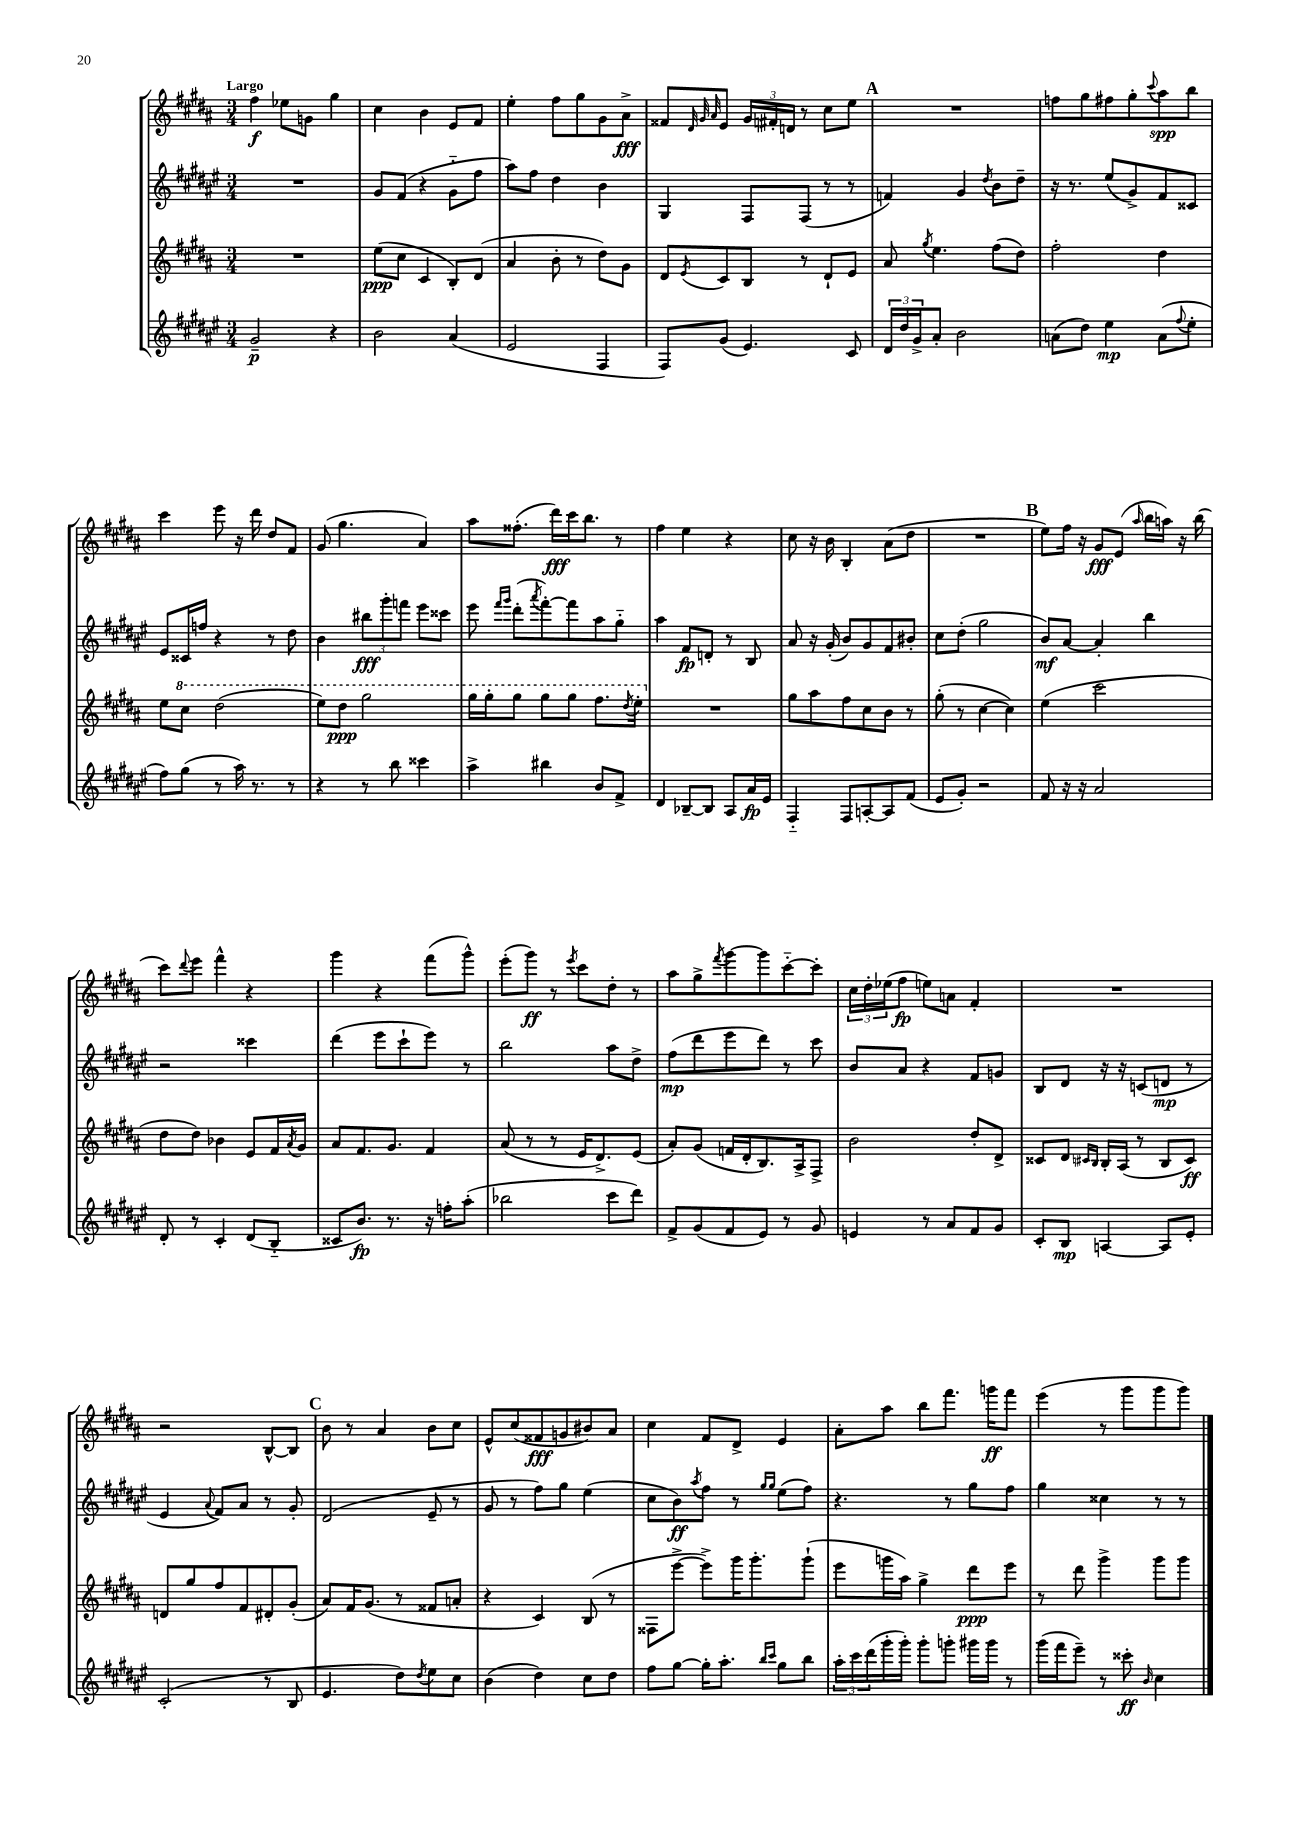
<<
\new StaffGroup <<
\new Staff = "s0" {
    \clef treble \key b \major \numericTimeSignature \time 3/4 \tempo "Largo"
    fis''4\f ees''8 g'8 gis''4 |
    cis''4 b'4 e'8 fis'8 |
    e''4-. fis''8 gis''8 gis'8 ais'8->\fff |
    fisis'8 \grace { dis'32 gis'32 ais'32 } e'8 \tuplet 3/2 { gis'16 fis'16-. d'16 } r8 cis''8 e''8 |
    \mark \markup { \bold "A" } R2. |
    f''8 gis''8 fis''8 gis''8-. \appoggiatura { cis'''8 } ais''8\spp b''8 |
    cis'''4 e'''8 r16 dis'''16 dis''8 fis'8 |
    gis'8( gis''4. ais'4) |
    ais''8 fisis''8.-.( dis'''16\fff) cis'''16 b''8. r8 |
    fis''4 e''4 r4 |
    cis''8 r16 b'16 b4-. ais'8( dis''8 |
    R2. |
    \mark \markup { \bold "B" } e''8) fis''16 r16 gis'8\fff e'8( \grace { ais''16 } b''16 a''16) r16 b''16( |
    cis'''8) \appoggiatura { dis'''8 } e'''8 fis'''4-^ r4 |
    gis'''4 r4 fis'''8( gis'''8-^) |
    e'''8-.( gis'''8\ff) r8 \acciaccatura { e'''8 } cis'''8 dis''8-. r8 |
    ais''8 gis''8-> \acciaccatura { fis'''8 } gis'''8~ gis'''8 cis'''8~-_ cis'''8-. |
    \tuplet 3/2 { cis''16 dis''16-. ees''16( } fis''8\fp e''8) a'8 fis'4-. |
    R2. |
    r2 b8~-^ b8 |
    \mark \markup { \bold "C" } b'8 r8 ais'4 b'8 cis''8 |
    e'8-^ cis''8( fisis'8\fff g'8 bis'8) ais'8 |
    cis''4 fis'8 dis'8-> e'4 |
    ais'8-. ais''8 b''8 fis'''8. g'''16\ff fis'''8 |
    e'''4( r8 gis'''8 gis'''8 gis'''8) \bar "|." |
}
\new Staff = "s1" {
    \clef treble \key fis \major \numericTimeSignature \time 3/4
    R2. |
    gis'8 fis'8( r4 gis'8-_ fis''8 |
    ais''8) fis''8 dis''4 b'4 |
    gis4 fis8 fis8( r8 r8 |
    \mark \markup { \bold "A" } f'4) gis'4 \acciaccatura { dis''8 } b'8 dis''8-- |
    r16 r8. eis''8( gis'8->) fis'8 cisis'8 |
    eis'8 cisis'16 f''16 r4 r8 dis''8 |
    b'4 \tuplet 3/2 { bis''8\fff gis'''8-. f'''8 } eis'''8 cisis'''8 |
    eis'''8 \grace { fis'''16 gis'''16 } dis'''8-.( \acciaccatura { ais'''8 } fis'''8~-.) fis'''8 ais''8 gis''8-_ |
    ais''4 fis'8\fp d'8-. r8 b8 |
    ais'8 r16 gis'16-.( b'8) gis'8 fis'8 bis'8-. |
    cis''8 dis''8-.( gis''2 |
    \mark \markup { \bold "B" } b'8\mf) ais'8~ ais'4-. b''4 |
    r2 cisis'''4 |
    dis'''4( eis'''8 cis'''8-! eis'''8) r8 |
    b''2 ais''8 dis''8-> |
    fis''8\mp( dis'''8 eis'''8 dis'''8) r8 cis'''8 |
    b'8 ais'8 r4 fis'8 g'8 |
    b8 dis'8 r16 r16 c'8( d'8\mp r8 |
    eis'4 \appoggiatura { ais'8 } fis'8) ais'8 r8 gis'8-. |
    \mark \markup { \bold "C" } dis'2( eis'8-- r8 |
    gis'8 r8 fis''8) gis''8 eis''4( |
    cis''8 b'8\ff) \acciaccatura { ais''8 } fis''8 r8 \grace { gis''16 gis''16 } eis''8( fis''8) |
    r4. r8 gis''8 fis''8 |
    gis''4 cisis''4 r8 r8 \bar "|." |
}
\new Staff = "s2" {
    \clef treble \key b \major \numericTimeSignature \time 3/4
    R2. |
    e''8\ppp( cis''8 cis'4 b8-.) dis'8( |
    ais'4 b'8-. r8 dis''8) gis'8 |
    dis'8 \acciaccatura { e'8 } cis'8 b8 r8 dis'8-! e'8 |
    \mark \markup { \bold "A" } ais'8 \acciaccatura { gis''8 } e''4. fis''8( dis''8) |
    fis''2-. dis''4 |
    e''8 \ottava #1 cis'''8 dis'''2( |
    e'''8) dis'''8\ppp gis'''2 |
    gis'''16 gis'''16-. gis'''8 gis'''8 gis'''8 fis'''8. \acciaccatura { dis'''8 } e'''16-. \ottava #0 |
    R2. |
    gis''8 ais''8 fis''8 cis''8 b'8 r8 |
    gis''8-.( r8 cis''4~ cis''4) |
    \mark \markup { \bold "B" } e''4( cis'''2 |
    dis''8 dis''8) bes'4 e'8 fis'16 \acciaccatura { ais'8 } gis'16 |
    ais'8 fis'8. gis'8. fis'4 |
    ais'8( r8 r8 e'16 dis'8.->) e'8( |
    ais'8-.) gis'8( f'16 dis'16-. b8.) ais16-> fis8-> |
    b'2 dis''8-. dis'8-> |
    cisis'8 dis'8 \grace { cis'16 b16 } b16-. ais16( r8 b8 cis'8\ff) |
    d'8 gis''8 fis''8 fis'8 dis'8-. gis'8-.( |
    \mark \markup { \bold "C" } ais'8) fis'16 gis'8.( r8 fisis'8 a'8-. |
    r4 cis'4) b8( r8 |
    fisis8 e'''8~-> e'''8->) gis'''16 gis'''8.-. gis'''8-!( |
    e'''8 g'''16 ais''16) gis''4-> dis'''8\ppp e'''8 |
    r8 dis'''8 gis'''4-> gis'''8 gis'''8 \bar "|." |
}
\new Staff = "s3" {
    \clef treble \key fis \major \numericTimeSignature \time 3/4
    gis'2--\p r4 |
    b'2 ais'4( |
    eis'2 fis4 |
    fis8) gis'8( eis'4.) cis'8 |
    \mark \markup { \bold "A" } \tuplet 3/2 { dis'16 dis''16 gis'16-> } ais'8-. b'2 |
    a'8( dis''8) eis''4\mp a'8( \appoggiatura { fis''8 } eis''8-. |
    fis''8) gis''8( r8 ais''16) r8. r8 |
    r4 r8 b''8 cisis'''4 |
    ais''4-> bis''4 b'8 fis'8-> |
    dis'4 bes8~-- bes8 ais8 ais'16\fp eis'16 |
    fis4-_ fis8 a8~-. a8 fis'8( |
    eis'8 gis'8-.) r2 |
    \mark \markup { \bold "B" } fis'8 r16 r16 ais'2 |
    dis'8-. r8 cis'4-. dis'8( b8-_ |
    cisis'8 b'8.\fp) r8. r16 f''16-. ais''8-.( |
    bes''2 cis'''8 dis'''8) |
    fis'8-> gis'8( fis'8 eis'8) r8 gis'8 |
    e'4 r8 ais'8 fis'8 gis'8 |
    cis'8-. b8\mp a4~ a8 eis'8-. |
    cis'2-.( r8 b8 |
    \mark \markup { \bold "C" } eis'4. dis''8) \acciaccatura { dis''8 } eis''8 cis''8 |
    b'4( dis''4) cis''8 dis''8 |
    fis''8 gis''8~ gis''16-. ais''8.-. \grace { b''16 cis'''16 } gis''8 b''8 |
    \tuplet 3/2 { ais''16-. cis'''16 dis'''16( } gis'''16-. gis'''16-.) gis'''8-. g'''8-. gis'''16 gis'''16 r8 |
    gis'''16( fis'''16 eis'''8--) r8 cisis'''8-.\ff \grace { b'16 } cis''4 \bar "|." |
}
>>
>>
\layout { \context { \Score \remove "Bar_number_engraver" } }
